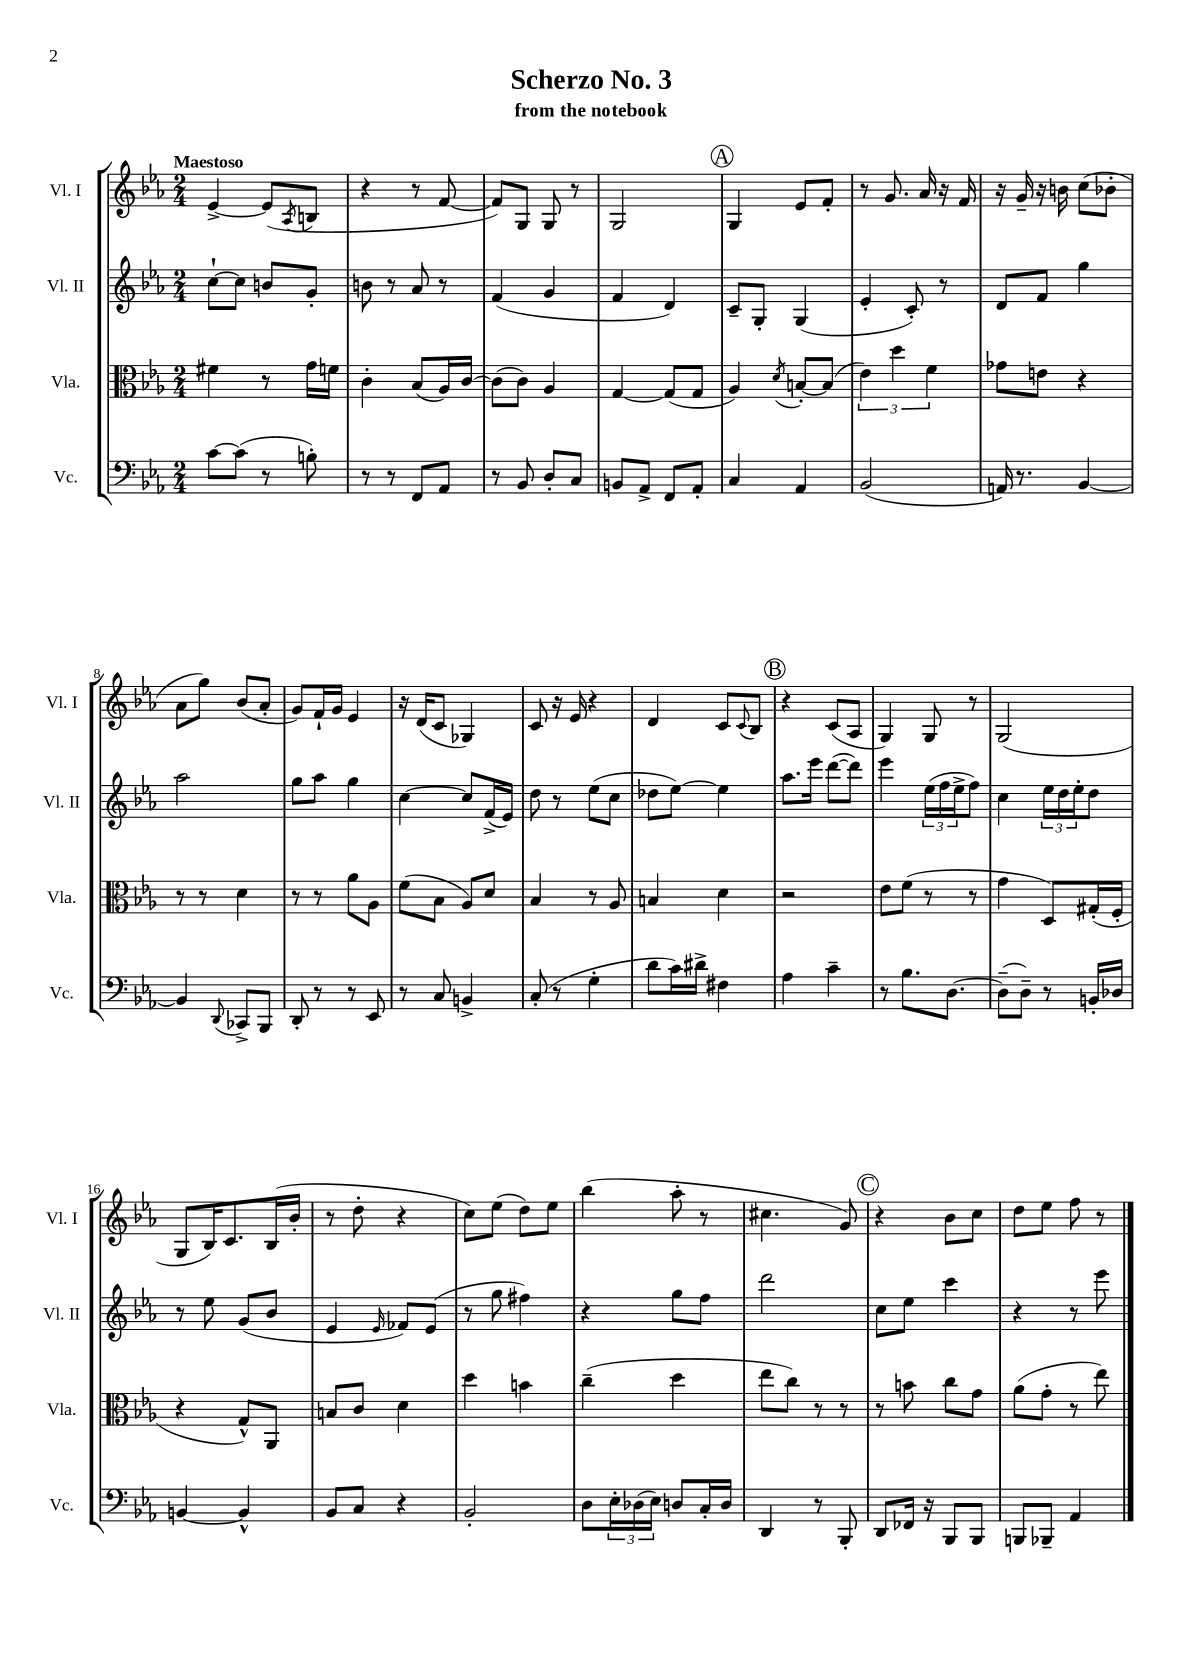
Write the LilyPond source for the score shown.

\header { title = "Scherzo No. 3" subtitle = "from the notebook" }
<<
\new StaffGroup <<
\new Staff = "s0" \with { instrumentName = "Vl. I" shortInstrumentName = "Vl. I" } {
    \clef treble \key ees \major \numericTimeSignature \time 2/4 \tempo "Maestoso"
    ees'4~-> ees'8( \acciaccatura { aes8 } b8 |
    r4 r8 f'8~ |
    f'8) g8 g8 r8 |
    g2 |
    \mark \markup { \circle "A" } g4 ees'8 f'8-. |
    r8 g'8. aes'16 r16 f'16 |
    r16 g'16-- r16 b'16 c''8( bes'8-. |
    aes'8 g''8) bes'8( aes'8-. |
    g'8) f'16-! g'16 ees'4 |
    r16 d'16( c'8 ges4) |
    c'8 r16 ees'16 r4 |
    d'4 c'8 \appoggiatura { c'8 } bes8 |
    \mark \markup { \circle "B" } r4 c'8( aes8 |
    g4) g8 r8 |
    g2( |
    g8 bes16) c'8. bes16( bes'16-. |
    r8 d''8-. r4 |
    c''8) ees''8( d''8) ees''8 |
    bes''4( aes''8-. r8 |
    cis''4. g'8) |
    \mark \markup { \circle "C" } r4 bes'8 c''8 |
    d''8 ees''8 f''8 r8 \bar "|." |
}
\new Staff = "s1" \with { instrumentName = "Vl. II" shortInstrumentName = "Vl. II" } {
    \clef treble \key ees \major \numericTimeSignature \time 2/4
    c''8~-! c''8 b'8 g'8-. |
    b'8 r8 aes'8 r8 |
    f'4( g'4 |
    f'4 d'4) |
    \mark \markup { \circle "A" } c'8-- g8-. g4( |
    ees'4-. c'8-.) r8 |
    d'8 f'8 g''4 |
    aes''2 |
    g''8 aes''8 g''4 |
    c''4~ c''8 f'16->( ees'16) |
    d''8 r8 ees''8( c''8 |
    des''8 ees''8~) ees''4 |
    \mark \markup { \circle "B" } aes''8. ees'''16 d'''8~( d'''8) |
    ees'''4 \tuplet 3/2 { ees''16( f''16 ees''16-> } f''8) |
    c''4 \tuplet 3/2 { ees''16 d''16 ees''16-. } d''8 |
    r8 ees''8 g'8( bes'8 |
    ees'4 \grace { ees'16 } fes'8) ees'8( |
    r8 g''8 fis''4) |
    r4 g''8 f''8 |
    d'''2 |
    \mark \markup { \circle "C" } c''8 ees''8 c'''4 |
    r4 r8 ees'''8 \bar "|." |
}
\new Staff = "s2" \with { instrumentName = "Vla." shortInstrumentName = "Vla." } {
    \clef alto \key ees \major \numericTimeSignature \time 2/4
    fis'4 r8 g'16 f'16 |
    c'4-. bes8( aes16) c'16~ |
    c'8( c'8) aes4 |
    g4~ g8( g8 |
    \mark \markup { \circle "A" } aes4) \acciaccatura { d'8 } b8~-. b8( |
    \tuplet 3/2 { ees'4) d''4 f'4 } |
    ges'8 e'8 r4 |
    r8 r8 d'4 |
    r8 r8 aes'8 aes8 |
    f'8( bes8 aes8) d'8 |
    bes4 r8 aes8 |
    b4 d'4 |
    \mark \markup { \circle "B" } r2 |
    ees'8 f'8( r8 r8 |
    g'4 d8) gis16-.( f16-. |
    r4 g8-^) aes,8 |
    b8 c'8 d'4 |
    d''4 b'4 |
    c''4--( d''4 |
    ees''8 c''8) r8 r8 |
    \mark \markup { \circle "C" } r8 b'8 c''8 g'8 |
    aes'8( g'8-. r8 ees''8) \bar "|." |
}
\new Staff = "s3" \with { instrumentName = "Vc." shortInstrumentName = "Vc." } {
    \clef bass \key ees \major \numericTimeSignature \time 2/4
    c'8~ c'8( r8 b8-.) |
    r8 r8 f,8 aes,8 |
    r8 bes,8 d8-. c8 |
    b,8 aes,8-> f,8 aes,8-. |
    \mark \markup { \circle "A" } c4 aes,4 |
    bes,2( |
    a,16) r8. bes,4~ |
    bes,4 \appoggiatura { d,8 } ces,8-> bes,,8 |
    d,8-. r8 r8 ees,8 |
    r8 c8 b,4-> |
    c8-.( r8 g4-. |
    d'8 c'16) dis'16-> fis4 |
    \mark \markup { \circle "B" } aes4 c'4-- |
    r8 bes8. d8.~ |
    d8--( d8--) r8 b,16-. des16 |
    b,4~ b,4-^ |
    bes,8 c8 r4 |
    bes,2-. |
    d8 \tuplet 3/2 { ees16-. des16( ees16) } d8 c16-. d16 |
    d,4 r8 bes,,8-. |
    \mark \markup { \circle "C" } d,8 fes,16 r16 bes,,8 bes,,8 |
    b,,8 bes,,8-- aes,4 \bar "|." |
}
>>
>>
